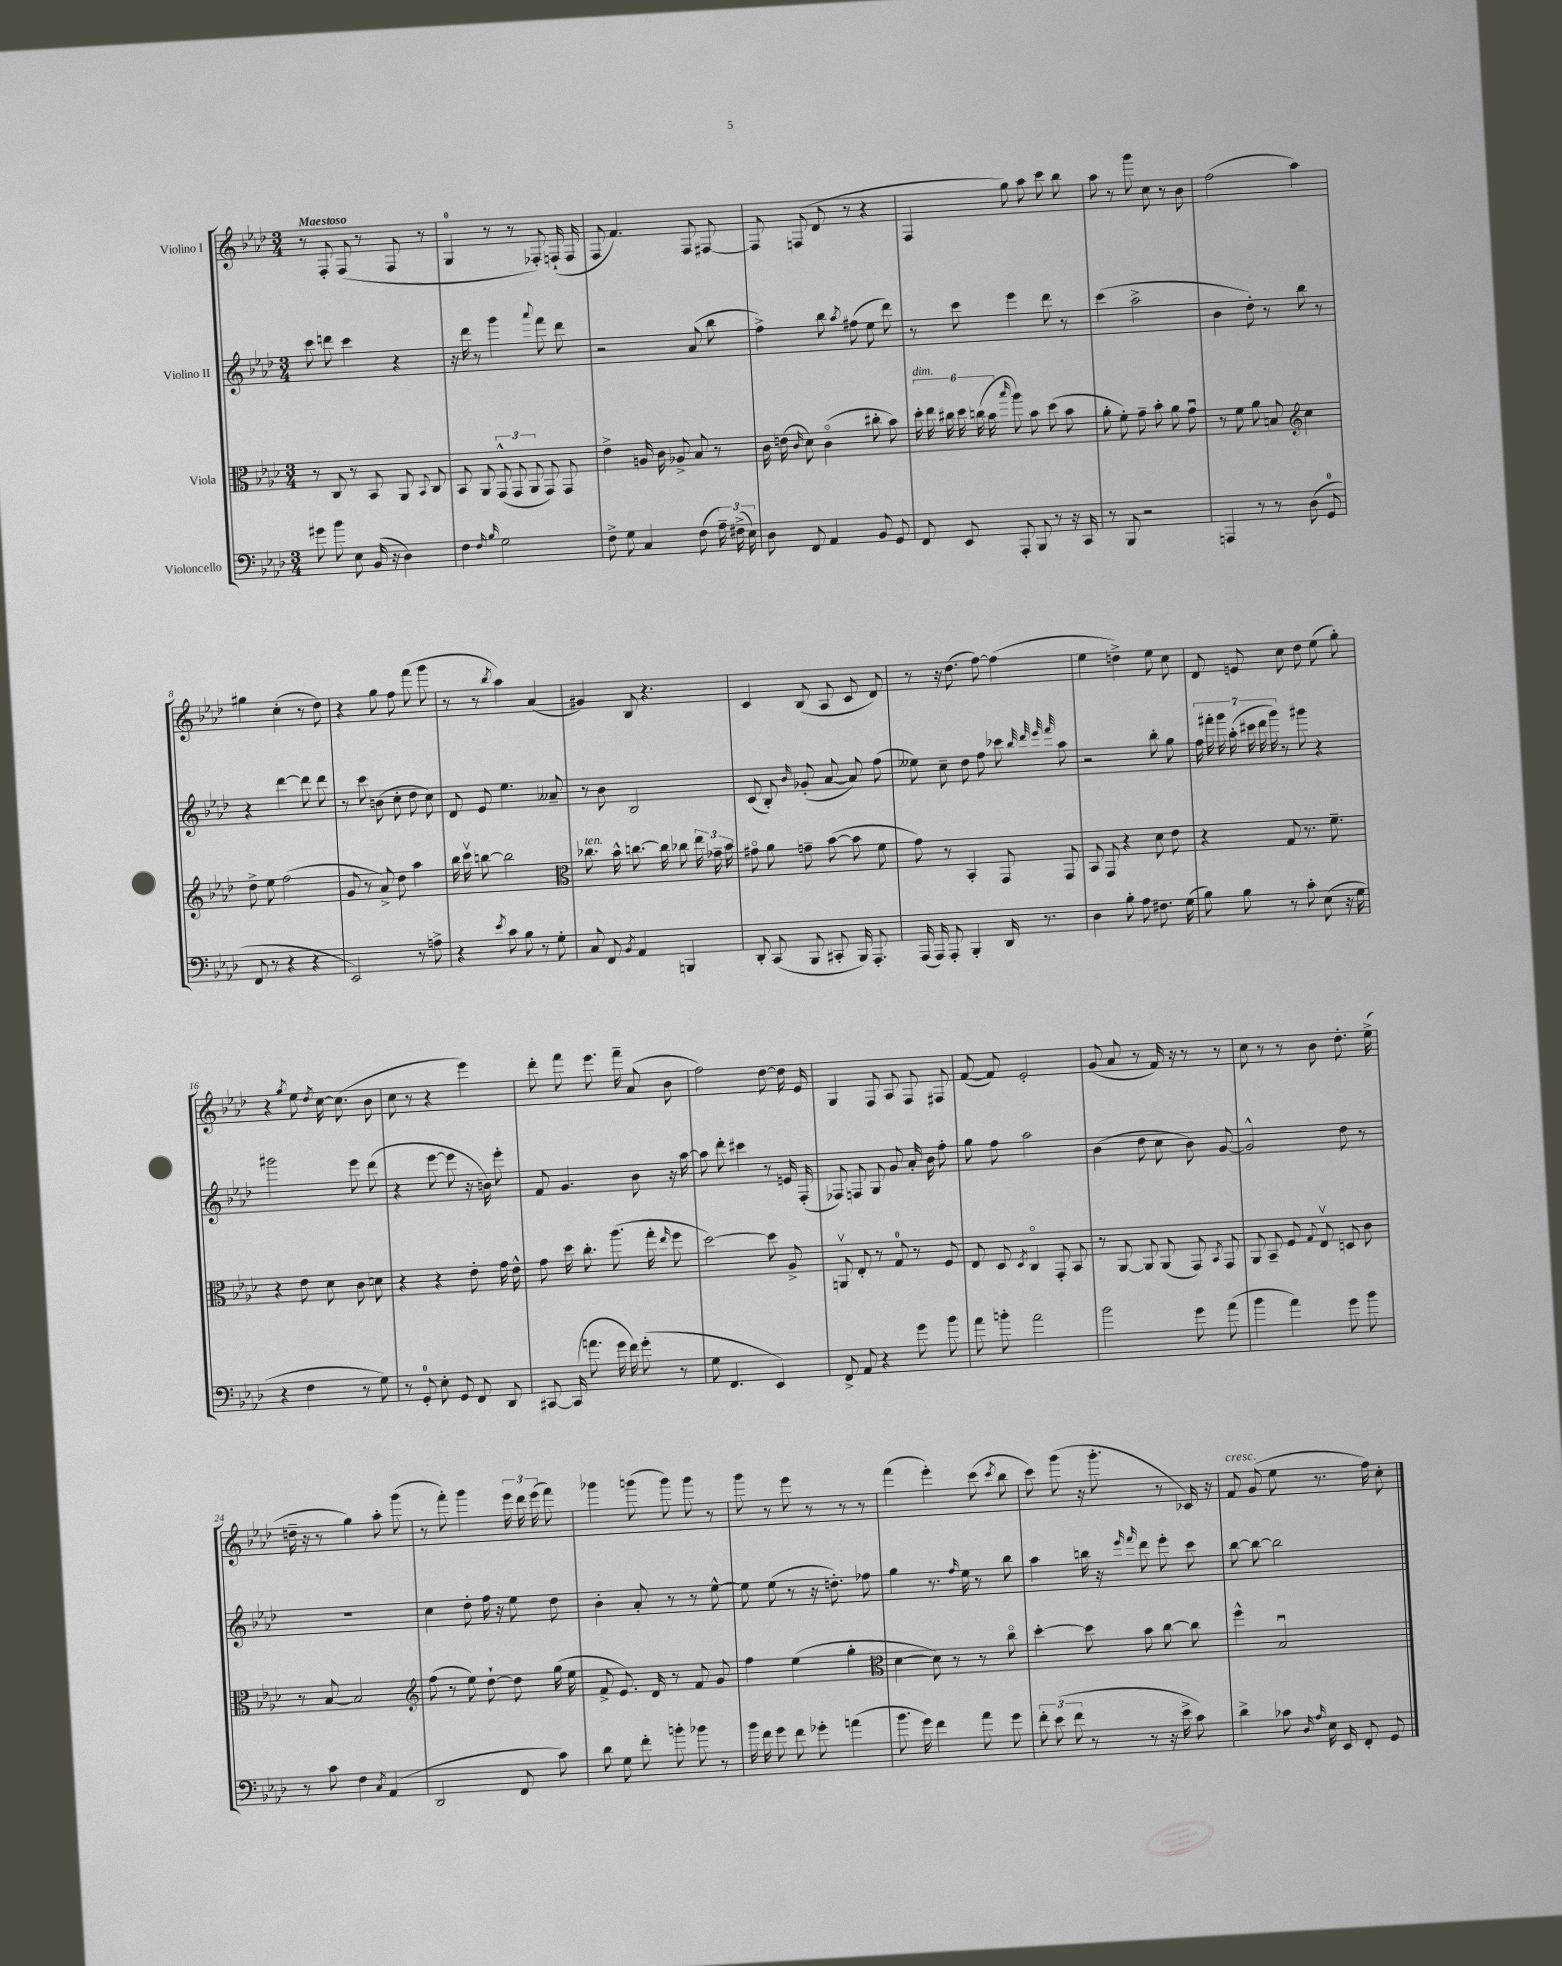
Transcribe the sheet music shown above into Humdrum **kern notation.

**kern	**kern	**kern	**kern
*staff4	*staff3	*staff2	*staff1
*clefF4	*clefC3	*clefG2	*clefG2
*k[b-e-a-d-]	*k[b-e-a-d-]	*k[b-e-a-d-]	*k[b-e-a-d-]
*M3/4	*M3/4	*M3/4	*M3/4
8g#\	8r	8ccc\	8r
8b-\	8C/	8ddd\	8F'/
8E-\	8r	4ccc\	(8F/
(16BB-/	8BB-/	.	8r
16r	.	.	.
4D-\)	8AA-/	4r	8F/
.	8qqBB-/	.	.
.	8C/	.	8r
=	=	=	=
4F\	8BB-/	16r	4G/
.	.	16ddd-\	.
.	8AA-/	8r	.
16qqF/	.	.	.
16qqB-/	.	.	.
2G\	(12GG^^/	4ggg\	8r
.	12GG/	.	.
.	.	.	8r
.	12AA-/	.	.
.	.	8qqaaa-/	.
.	8GG/)	8fff\	8F-'/)
.	8GG/	8ddd-\	(16F`/
.	.	.	16F/
=	=	=	=
8F^\	4e-^\	2r	8F/
8G\	.	.	4.f/)
4C/	16A/	.	.
.	16c\	.	.
.	8A-^/	.	.
(8F\	8B-/	(8a-/	8F/
24A-~\)	8r	8bb-\	[8F#/
(24F#^\	.	.	.
24E-\)	.	.	.
=	=	=	=
8D-\	16c\	4ff^\)	8F#/]
.	(16e\	.	.
.	16qqc/	.	.
8FF/	8d-\)	.	(8F/
4AA-/	(4co\	8bb-\	8d-/
.	.	8qaa-/	.
.	.	(8ff#\	8r
8BB-/	8cc#'\	8ee-\	4r
8GG/	8b-\)	8ddd-\)	.
=	=	=	=
8FF/	24dd-'\	8r	4F/
.	24ee-\	.	.
.	24cc#\	.	.
8EE-/	24dd-\	8ccc\	.
.	(24cc\	.	.
.	24b-\	.	.
.	16qqbb-/	.	.
8AAA-'/	8aa-\)	4eee-\	8gg\)
8BBB-/	8b-\	.	8aa-\
8r	(8dd-\	8ddd-\	8ccc\
16r	8b-\	8r	8bb-\
16CC/	.	.	.
=	=	=	=
8r	8a-'\	(4ccc\	8aa-\
8BBB-/	8f'\)	.	8r
2r	8g~\	2aa-^\	8ggg\
.	8b-'\	.	8cc\
.	8a-\	.	8r
.	8gu\	.	8b-\
=	=	=	=
4AAA/	8r	4b-\	(2ff\
.	8f\	.	.
8r	8a-\	8dd-'\)	.
8r	8B/	8r	.
*	*clefG2	*	*
(8D-\	4cc\	8bb-\	4aa-\)
8GG/	.	8r	.
=	=	=	=
8FF/	8dd-^\	4r	4gg#\
8r	8ee-\	.	.
4r	(2ff\	[4ddd-\	(4cc'\
4r	.	8ddd-\]	8r
.	.	8ddd-\	8dd-\)
=	=	=	=
2EE-/)	8g/	8r	4r
.	8r	8ccc\	.
.	8a-^/)	(8b\	8gg\
.	8dd-\	8cc'\	8ff\
8r	4aa-\	8dd-\	(8fff\
8A^\	.	8cc\)	8ggg\
=	=	=	=
4r	16bb-\	8d-/	8r
.	16cccv\	.	.
.	[8bb\	8e-/	8r
8qe-/	.	.	8qbb-/
8c\	2bb\]	4.ee-\	4aa-\)
8B-\	.	.	.
8r	.	.	(4a-/
8G'\	.	8a--~/	.
=	=	=	=
*	*clefC3	*	*
8C/	8.cc-\	8r	4g#/)
8FF/	.	8b-\	.
.	16b-^^\	.	.
8qBB-/	.	.	.
4AA-/	[8.cc\	2B-/	8B-/
.	.	.	4.r
.	16cc\]	.	.
4BBB/	8cc-\	.	.
.	24ee-\	.	.
.	24g-~\	.	.
.	24b-\	.	.
=	=	=	=
8DD-'/	8g#o\	(8c/	4c/
(8CC/	8a-\	8B-'/)	.
.	.	16qqb-/	.
8BBB-/	8g~\	(8g-'/	(8B-/
8CC#'/	([8b-\	[8a-/	8A-/
16BBB-/)	8b-\]	8a-/])	8c/
8.AAA-'/	.	.	.
.	8f\	(8ff\	8d-/)
=	=	=	=
(16AAA-/	8g\)	8ee--\)	8r
16AAA-/)	.	.	.
8AAA-'/	8r	8cc~\	16r
.	.	.	(8.dd-\
4BBB-'/	4BB-'/	8dd-\	.
.	.	8ff\	[8ff\)
16DD-/	8GG/	8ccc-\	(4ff\]
8.r	.	.	.
.	.	32qqbb-/	.
.	.	32qqddd-/	.
.	.	32qqeee-/	.
.	.	32qqfff/	.
.	8GG/	8aa-\	.
=	=	=	=
4D-\	8BB-/	2r	4ee-\
.	8GG/	.	.
8B-'\	4r	.	4dd^\)
8A-\	.	.	.
8.F#\	8d-\	8bb-'\	8ee-\
.	8e-\	8gg\	8cc\
(16G\	.	.	.
=	=	=	=
8B-\)	4r	28ff\	8d-/
.	.	28fff#'\	.
.	.	28ggg\	.
.	.	(28aa-'\	.
8B-\	.	.	8e/
.	.	28ccc#\	.
.	.	28ddd-\	.
.	.	28ggg\)	.
8r	8G/	8r	8cc\
8c'\	8.r	8ggg#\	8dd-\
(8E-\	.	4r	(8ee-\
.	8.f~\	.	.
16r	.	.	8gg'\)
16G\	.	.	.
=	=	=	=
4r	4r	2ggg#\	4r
.	.	.	8qgg/
4F\	8e-\	.	8ee-\
.	.	.	8qdd-/
.	8d-\	.	[16cc\
.	.	.	(8.cc\]
8r	8c\	8eee-\	.
8G\)	8d\	(8ddd-\	8b-\
=	=	=	=
8r	4r	4r	8cc\
8GG'/	.	.	8r
8E-'\	4r	[8eee-\	4r
8GG/	.	8eee-\]	.
8FF/	8e-'\	16r	4eee-\)
.	.	16b\)	.
8DD-/	16g\	8eee-'\	.
.	16e-^^\	.	.
=	=	=	=
[8CC#/	8g\	8f/	8ddd-'\
(16CC#/]	16dd-\	4.g/	8fff\
8.a\	8.cc'\	.	.
.	.	.	8.eee-\
16g\	(8.aa-\	.	.
16f\)	.	.	16fff~\
(8g'\	.	8b-\	(8a-/
.	16gg'\	.	.
.	16qqee-/	.	.
8r	8ff\	16r	8b-\
.	.	[16aa-\	.
=	=	=	=
8G\	[2dd-\)	8aa-\]	2ff\)
4.FF/	.	8ddd-'\	.
.	.	4ccc#\	.
4EE-/)	8dd-\]	8r	[8dd-\
.	8A-^/	16e/	16dd-\]
.	.	(16F'/	16e-/
=	=	=	=
8FF^/	8AAv/	8F-/)	4G/
8AA-/	8E-'/	8F/	.
4r	8r	8G/	8F/
.	8G/	8g/	8A-/
8g\	8r	16a-'/	8F/
.	.	16b-\	.
8b-\	8F/	8ff'\	8F#/
=	=	=	=
8a-\	8E-/	8gg\	([8f/
8b'\	8D-/	8ff\	8f/])
.	8qD-/	.	.
2a-\	4Co/	2aa-\	2e-'/
.	8GG'/	.	.
.	8BB-/	.	.
=	=	=	=
2b-\	8r	(4b-\	(8g/
.	[8AA-/	.	8a-/
.	8AA-/]	8dd-\	8r
.	(8AA-/	8cc\	16f/)
.	.	.	16r
8g\	8GG/)	8b-\)	8r
.	8qBB-/	.	.
(8a-\	8GG/	[8g/	8r
=	=	=	=
4b-\	8AA-/	2g^^/]	8cc\
.	8BB-~/	.	8r
4a-\)	8F/	.	8r
.	8qqG/	.	.
.	8E-v/	.	8b-\
8g\	8D/	8dd-\	8.dd-'\
8b-\	8c\	8r	.
.	.	.	(16ee-^\
=	=	=	=
8r	8r	2.r	16dd~\
.	.	.	16r
8c\	[8B-/	.	8r
4F\	2B-/]	.	4gg\)
8qC/	.	.	.
(4AA-/	.	.	8aa-'\
.	.	.	(8ggg\
=	=	=	=
*	*clefG2	*	*
2DD-/	(8ff\	4cc\	8r
.	8r	.	8fff'\)
.	8ee-\)	8dd-'\	4ggg\
.	[8dd-`\	16ff\	.
.	.	16r	.
8FF/	8dd-\]	8ee-\	24eee-\
.	.	.	24ddd-\
.	.	.	(24eee-\
8c\)	(16gg\	8dd-\	8fff\)
.	16ee-\	.	.
=	=	=	=
8d-\	8f^/	4b-'\	4ggg-\
8G\	8.e-/)	.	.
8f'\	.	8a-'/	(8ggg\
.	16d-/	.	.
8b'\	8r	8r	8ggg\)
8b-\	8f/	8r	8ggg\
8r	8g/	[8ee-^^\	8r
=	=	=	=
16b-\	4ff\	8ee-\]	8ggg\
16f\	.	.	.
8g\	.	(8ee-\	8r
8f\	(4ee-\	8r	8eee-\
8g-'\	.	16r	8r
.	.	8.dd'\)	.
(4a\	4gg'\	.	8r
.	.	8ff-\	8r
=	=	=	=
*	*clefC3	*	*
8.b-\	[4d-\	4gg\	(4fff\
16g\)	.	.	.
4f\	8d-\])	8.r	4eee-'\)
.	8r	.	.
.	.	16qqff/	.
.	.	16ee-\	.
8a-\	8r	8r	(8ccc\
.	.	.	8qccc/
8g\	8cco\	8bb-\	8bb-\
=	=	=	=
12f'\	[4dd-'\	4aa-\	8ccc\)
(12e-\	.	.	.
.	.	.	(8ggg\
12f\	.	.	.
8r	8dd-\]	16bb\	16r
.	.	16r	8.ggg'\
.	.	16qqeee-/	.
.	.	16qqfff/	.
8r	8b-\	8ddd-\	.
16r	[8cc\	8eee-'\	8r
16e-^\	.	.	.
8c\)	8cc\]	8ccc\	16c-/)
.	.	.	16r
=	=	=	=
4d-^\	4ff^^\	[8bb-\	8f/
.	.	8bb-\_	(8g/
8c-\	2B-u/	2bb-\]	8ee-\
16qqD-/	.	.	.
16qqA-/	.	.	.
16E-\	.	.	8.r
16EE-/	.	.	.
8FF'/	.	.	.
.	.	.	16ff\)
8GG/	.	.	8cc'\
==	==	==	==
*-	*-	*-	*-
